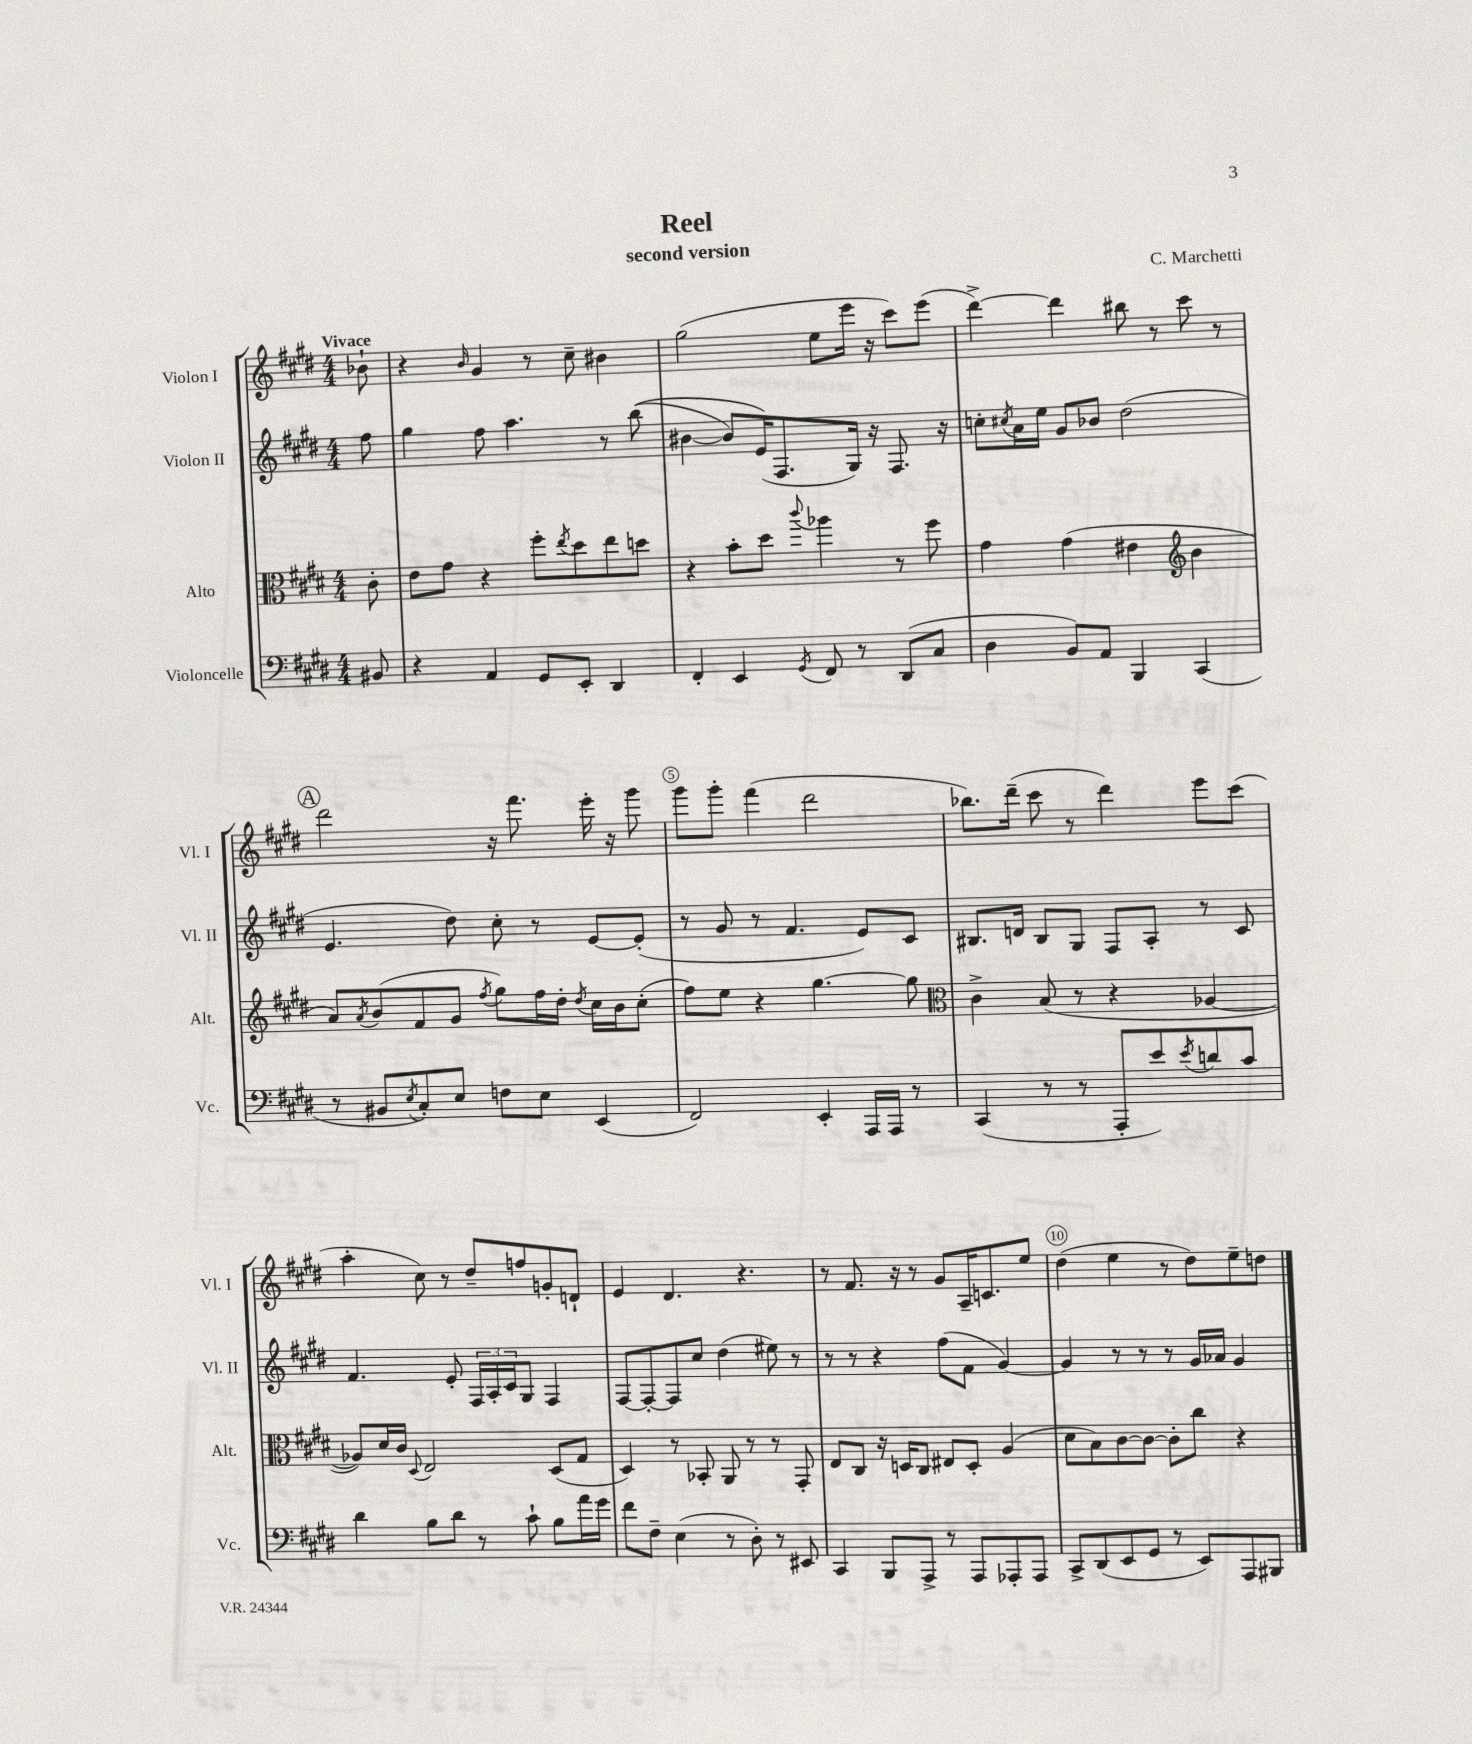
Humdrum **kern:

**kern	**kern	**kern	**kern
*staff4	*staff3	*staff2	*staff1
*clefF4	*clefC3	*clefG2	*clefG2
*k[f#c#g#d#]	*k[f#c#g#d#]	*k[f#c#g#d#]	*k[f#c#g#d#]
*M4/4	*M4/4	*M4/4	*M4/4
8BB#	8c#'	8ff#	8b-`
=	=	=	=
4r	8e	4gg#	4r
.	8g#	.	.
.	.	.	16qqb
4AA	4r	8ff#	4g#
.	.	4.aa	.
8GG#	8ff#'	.	8r
.	8qee	.	.
8EE'	8dd#	.	8cc#~
4DD#	8ee	8r	4b#
.	8dd	&((8bb	.
=	=	=	=
4FF#'	4r	[4b#	(2gg#
4EE	8b'	8b#])	.
.	8dd#	(16e&)	.
.	.	8.F#	.
8qGG#	8qqccc#	.	.
8FF#	4aa-	.	8ee
8r	.	16G#)	16eee
.	.	16r	16r
(8DD#	8r	8.F#	8ccc#)
8C#	8ff#	.	(8eee
.	.	16r	.
=	=	=	=
4D#	4g#	8cc'	[4ddd#^)
.	.	8qcc#	.
.	.	16a	.
.	.	16ee	.
8BB)	(4g#	8g#	4ddd#]
8AA	.	8b-	.
4BBB	4e#	(2dd#	8bb#
.	.	.	8r
*	*clefG2	*	*
(4CC#	4b	.	8ccc#
.	.	.	8r
=	=	=	=
8r	8a)	4.e	2ddd#
.	8qa	.	.
8BB#	(8b	.	.
8qE	.	.	.
8C#')	8f#	.	.
8E	8g#	8dd#)	.
.	8qff#	.	.
8F	8gg#)	8cc#'	16r
.	.	.	8.fff#
8E	16ff#	8r	.
.	16dd#'	.	.
.	8qdd#	.	.
(4EE	16cc#	[8e	16eee'
.	16b	.	16r
.	(8cc#'	(8e']	8ggg#
=	=	=	=
2FF#)	8ff#)	8r	8ggg#
.	8ee	8g#	8ggg#'
.	4r	8r	(4fff#
.	.	4.f#	.
4EE'	[4.gg#	.	2ddd#
16AAA	.	8e)	.
16AAA	.	.	.
8r	8gg#]	8c#	.
=	=	=	=
*	*clefC3	*	*
(4CC#	4c#^	8.B#	8.bb-)
.	.	16d	(16ddd#~
8r	(8B	8B#	8ccc#
8r	8r	8G#	8r
8AAA'	4r	8F#	4ddd#)
8e)	.	8A'	.
8qe	.	.	.
8d	[4A-	8r	8eee
8c#	.	8c#	(8ccc#
=	=	=	=
4d#	8A-])	4.f#	4aa'
.	16d#	.	.
.	16c#	.	.
.	8qqD#	.	.
8B	2E	.	8cc#)
8d#	.	8e'	8r
8r	.	24F#	8dd#~
.	.	24A'	.
.	.	24c#	.
8c#`	.	8G#	8ff
8B	(8D#	4F#	8g'
16a	8G#	.	8d`
16g#	.	.	.
=	=	=	=
8f#	4D#)	[8F#	4e
8F#~	.	8F#'_	.
(4E	8r	8F#]	4.d#
.	8BB-'	8cc#	.
8r	8AA	(4dd#	.
8D#')	8r	.	4.r
8r	8r	8ee#)	.
8EE#	8GG#'	8r	.
=	=	=	=
4CC#	8E	8r	8r
.	8C#	8r	8.f#
8BBB	16r	4r	.
.	16D	.	16r
8AAA^	8C#	.	8r
8r	8E#	(8ff#	8g#
8AAA	8D'	8f#	16A~
.	.	.	8.c
8AAA-'	(4A	[4g#)	.
8AAA-	.	.	8ee
=	=	=	=
8CC#^	8d#	4g#]	(4dd#
(8DD#	8B)	.	.
8EE	[8c#	8r	4ee
8GG#	8c#_	8r	.
8r	8c#']	8r	8r
8EE)	8cc#	16g#	8dd#)
.	.	16a-	.
8AAA	4r	4g#	8ee~
8BBB#	.	.	8dd
==	==	==	==
*-	*-	*-	*-
